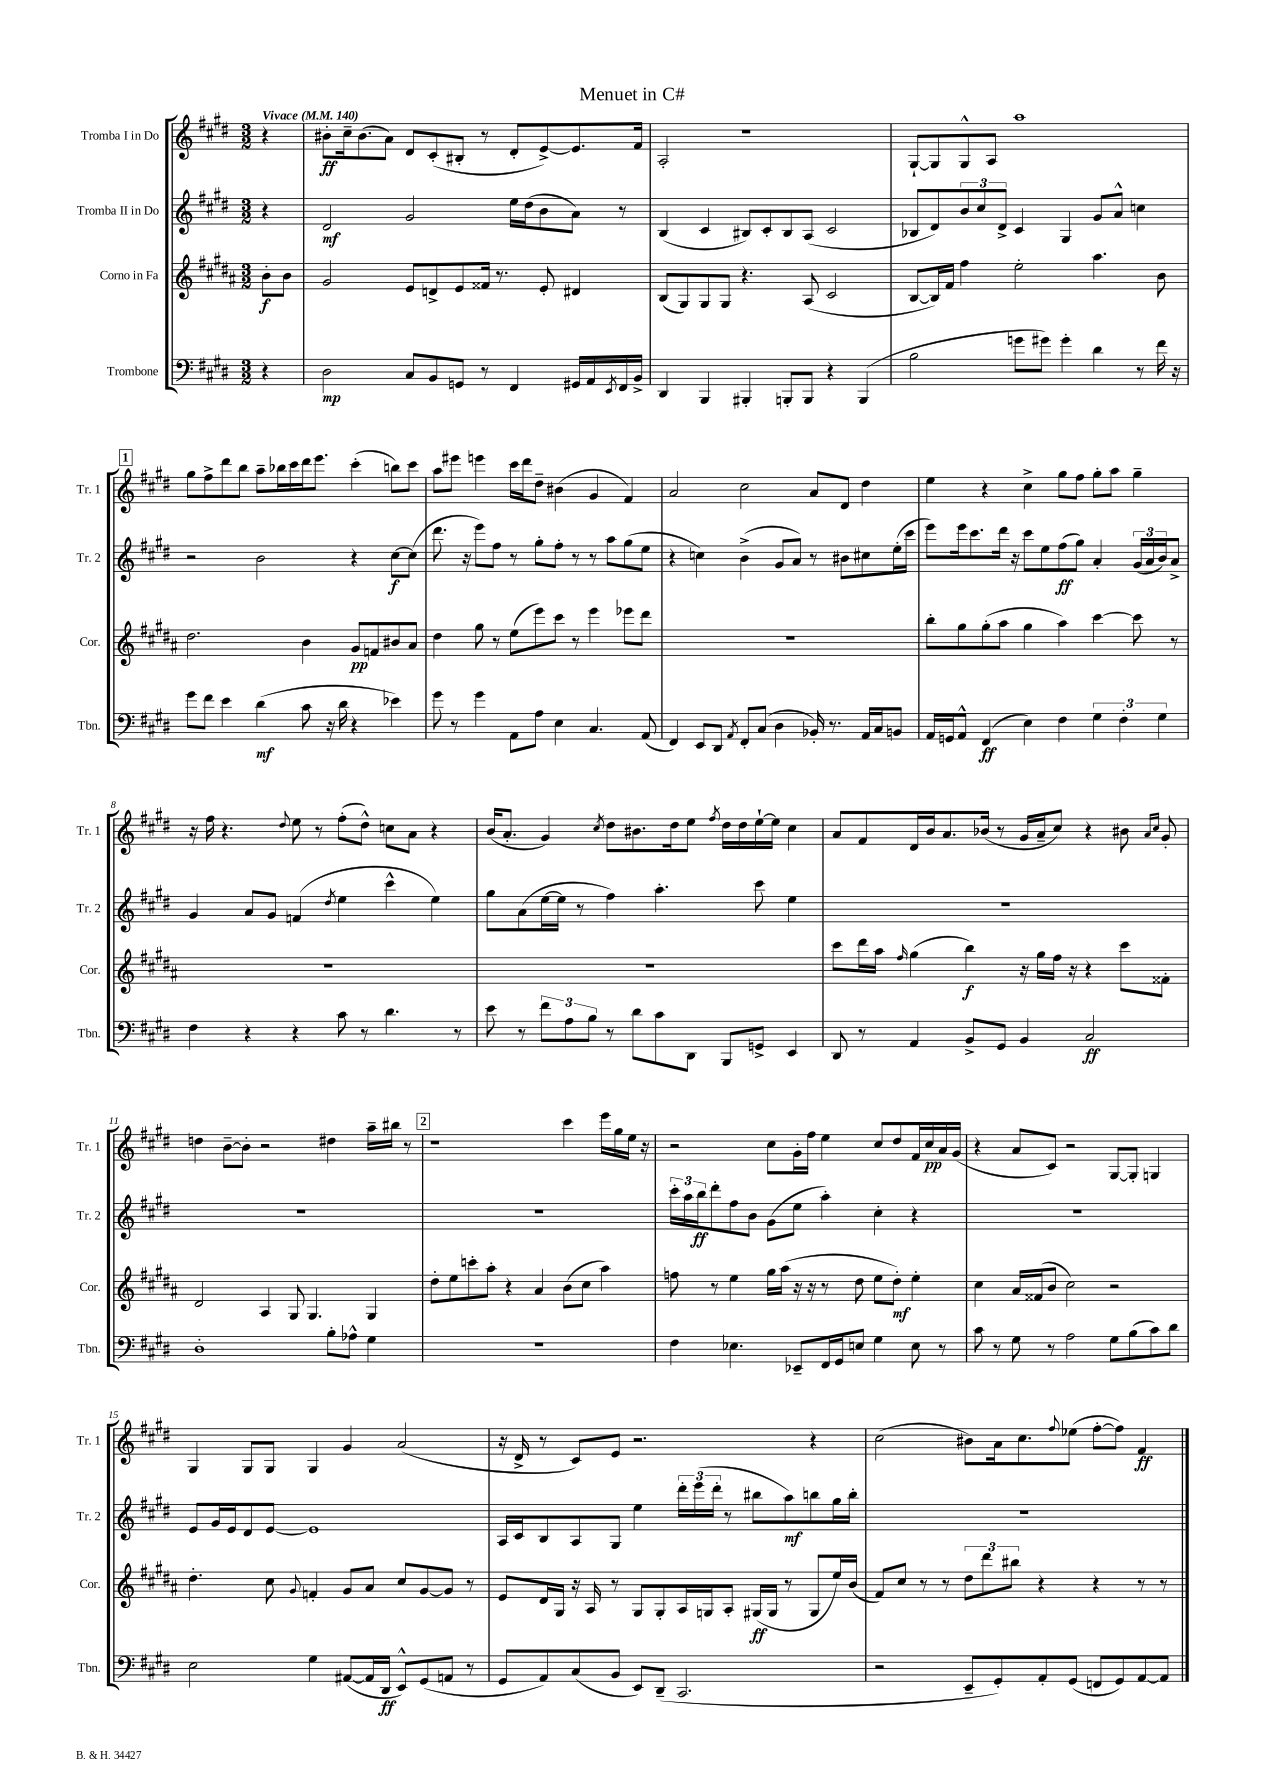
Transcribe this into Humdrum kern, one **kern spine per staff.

**kern	**kern	**kern	**kern
*staff4	*staff3	*staff2	*staff1
*clefF4	*clefG2	*clefG2	*clefG2
*k[f#c#g#d#]	*k[f#c#g#d#a#]	*k[f#c#g#d#]	*k[f#c#g#d#]
*M3/2	*M3/2	*M3/2	*M3/2
*MM140	*MM140	*MM140	*MM140
4r	8b'	4r	4r
.	8b	.	.
=	=	=	=
2D#	2g#	2d#	8b#'
.	.	.	16cc#~
.	.	.	(8.b#
.	.	.	8a)
8C#	8e	2g#	8d#
8BB	8d^	.	(8c#'
8GG	8e	.	8B#'
8r	16f##	.	8r
.	8.r	.	.
4FF#	.	16ee	8d#'
.	.	(16dd#	.
.	8e'	8b	[8e^)
16GG#	4d#	8a)	8.e]
16AA	.	.	.
8qEE	.	.	.
16FF#	.	8r	.
16BB^	.	.	16f#
=	=	=	=
4DD#	(8B	(4B	2A'
.	8G#)	.	.
4BBB	8G#	4c#	.
.	8G#	.	.
4BBB#'	4.r	8B#)	1r
.	.	8c#'	.
8BBB'	.	8B#	.
8BBB	(8A#	(8A	.
4r	2c#	2c#	.
(4BBB	.	.	.
=	=	=	=
2B	[8B	8B-	[8G#`
.	16B])	8d#)	8G#]
.	16f#	.	.
.	4ff#	12b	8G#^^
.	.	12cc#	.
.	.	.	8A
.	.	12d#^	.
8g	2ee'	4c#	1aa
8g#)	.	.	.
4g#'	.	4G#	.
4d#	4.aa#	8g#	.
.	.	8a^^	.
8r	.	4cc	.
16f#	8b	.	.
16r	.	.	.
=	=	=	=
8g#	2.dd#	2r	8gg#
8f#	.	.	8ff#^
4e	.	.	8ddd#
.	.	.	8bb
(4d#	.	2b	8aa~
.	.	.	16bb-
.	.	.	16ccc#
8c#	4b	.	16ddd#
.	.	.	8.eee
16r	.	.	.
16d#	.	.	.
4r	8g#	4r	(4ccc#'
.	8f	.	.
4e-)	8b#	[8cc#	8bb)
.	8a#	(8cc#]	8ccc#
=	=	=	=
8g#	4dd#	8.ddd#	8aa
8r	.	.	8eee#
.	.	16r	.
4g#	8gg#	8eee)	4eee
.	8r	8ff#	.
8AA	(8ee	8r	16ccc#
.	.	.	16ddd#
8A	8eee)	8gg#'	8dd#~
4E	8ccc#	8ff#'	(4b#
.	8r	8r	.
4.C#	4eee	8r	4g#
.	.	8aa	.
.	8eee-	(8gg#	4f#)
(8AA	8ddd#	8ee	.
=	=	=	=
4FF#)	1.r	4r	2a
8EE	.	4cc)	.
8DD#	.	.	.
8qAA	.	.	.
8FF#'	.	(4b^	2cc#
(8C#	.	.	.
4D#	.	8g#	.
.	.	8a)	.
16BB-')	.	8r	8a
8.r	.	.	.
.	.	8b#	8d#
16AA	.	8cc#	4dd#
16C#	.	.	.
8BB	.	(16ee'	.
.	.	16ccc#	.
=	=	=	=
16AA	8bb'	8eee)	4ee
16GG	.	.	.
8AA^^	8gg#	16eee	.
.	.	8.ccc#	.
(4FF#	(8gg#'	.	4r
.	8aa#	16ddd#	.
.	.	16r	.
4E)	4gg#	8ccc#	4cc#^
.	.	8ee	.
4F#	4aa#)	(8ff#	8gg#
.	.	8gg#)	8ff#
6G#	[4ccc#	4a'	8gg#'
.	.	.	8aa
6F#'	.	.	.
.	8ccc#]	(24g#	4gg#~
.	.	24a	.
6G#	.	24b)	.
.	8r	8a^	.
=	=	=	=
4F#	1.r	4g#	16r
.	.	.	16ff#
.	.	.	4.r
4r	.	8a	.
.	.	8g#	.
.	.	.	8qqdd#
4r	.	(4f	8ee
.	.	.	8r
.	.	8qdd#	.
8c#	.	4ee	(8ff#'
8r	.	.	8dd#^^)
4.d#	.	4ccc#^^	8cc
.	.	.	8a
.	.	4ee)	4r
8r	.	.	.
=	=	=	=
8e	1.r	8gg#	(16b
.	.	.	8.a'
8r	.	(8a	.
12f#	.	[16ee	4g#)
.	.	16ee]	.
12A	.	.	.
.	.	8r	.
12B	.	.	.
.	.	.	8qcc#
8r	.	4ff#)	8dd#
8d#	.	.	8.b#
8c#	.	4.aa'	.
.	.	.	16dd#
8DD#	.	.	8ee
.	.	.	8qff#
8BBB	.	.	16dd#
.	.	.	16dd#
8GG^	.	8ccc#	[16ee`
.	.	.	16ee]
4EE	.	4ee	4cc#
=	=	=	=
8DD#	8ccc#	1.r	8a
8r	16ddd#	.	8f#
.	16aa#	.	.
.	16qqff#	.	.
4AA	(4gg#	.	16d#
.	.	.	16b
.	.	.	8.a
8BB^	4bb)	.	.
.	.	.	(16b-
8GG#	.	.	8r
4BB	16r	.	16g#
.	16gg#	.	16a~
.	16ff#	.	8cc#)
.	16r	.	.
2C#	4r	.	4r
.	8ccc#	.	8b#
.	.	.	16qqa
.	.	.	16qqcc#
.	8f##'	.	8g#'
=	=	=	=
1D#'	2d#	1.r	4dd
.	.	.	[8b~
.	.	.	8b']
.	4A#	.	2r
.	8G#	.	.
.	4.G#	.	.
8B'	.	.	4dd#
8A-^^	.	.	.
4G#	4G#	.	16aa~
.	.	.	16bb#
.	.	.	8r
=	=	=	=
1.r	8dd#'	1.r	1r
.	8ee	.	.
.	8ccc'	.	.
.	8aa#'	.	.
.	4r	.	.
.	4a#	.	.
.	(8b	.	4ccc#
.	8cc#	.	.
.	4aa#)	.	16eee
.	.	.	16gg#
.	.	.	16ee
.	.	.	16r
=	=	=	=
4F#	8ff	24ccc#'	2r
.	.	24aa	.
.	.	24bb	.
.	8r	8ddd#'	.
4.E-	4ee	8ff#	.
.	.	8b	.
.	16gg#	(8g#	8cc#
.	(16aa#	.	.
8EE-~	16r	8ee	16g#'
.	16r	.	16ff#
16FF#	8r	4aa')	4ee
16GG#	.	.	.
8E	8dd#	.	.
4G#	8ee	4cc#'	8cc#
.	8dd#')	.	8dd#
8E	4ee'	4r	16f#
.	.	.	16cc#
8r	.	.	16a
.	.	.	(16g#
=	=	=	=
8c#	4cc#	1.r	4r
8r	.	.	.
8G#	16a#	.	8a
.	(16f##	.	.
8r	8b	.	8c#)
2A	2cc#)	.	2r
8G#	2r	.	[8G#
(8B	.	.	8G#']
8c#)	.	.	4G
8d#	.	.	.
=	=	=	=
2E	4.dd#'	8e	4G#
.	.	16g#	.
.	.	16e	.
.	.	8d#	8G#
.	8cc#	[8e	8G#
.	8qqg#	.	.
4G#	4f'	1e]	4G#
([8AA#	8g#	.	4g#
16AA#]	8a#	.	.
16DD#	.	.	.
8EE^^)	8cc#	.	(2a
(8GG#	[8g#	.	.
8AA	8g#]	.	.
8r	8r	.	.
=	=	=	=
8GG#	8e	16A	16r
.	.	16c#	16d#^
8AA)	16d#	8B	8r
.	16G#	.	.
(8C#	16r	8A	8c#)
.	16A#	.	.
8BB	8r	8G#	8e
8EE)	8G#	4ee	2.r
(8DD#~	8G#'	.	.
2.CC#	16A#	24ddd#'	.
.	.	(24eee	.
.	16G	.	.
.	.	24ddd#'	.
.	8A#'	8r	.
.	(16G#	8bb#	.
.	16G#	.	.
.	8r	8aa)	.
.	8G#	8bb	4r
.	16ee)	16gg#	.
.	(16b	16bb'	.
=	=	=	=
2r	8f#)	1.r	(2cc#
.	8cc#	.	.
.	8r	.	.
.	8r	.	.
8EE~	12dd#	.	8b#)
.	12ddd#	.	.
8GG#')	.	.	16a
.	12bb#	.	.
.	.	.	8.cc#
8AA'	4r	.	.
.	.	.	8qqff#
(8GG#	.	.	(8ee-
8FF	4r	.	[8ff#'
8GG#)	.	.	8ff#])
[8AA	8r	.	4f#
8AA]	8r	.	.
==	==	==	==
*-	*-	*-	*-
